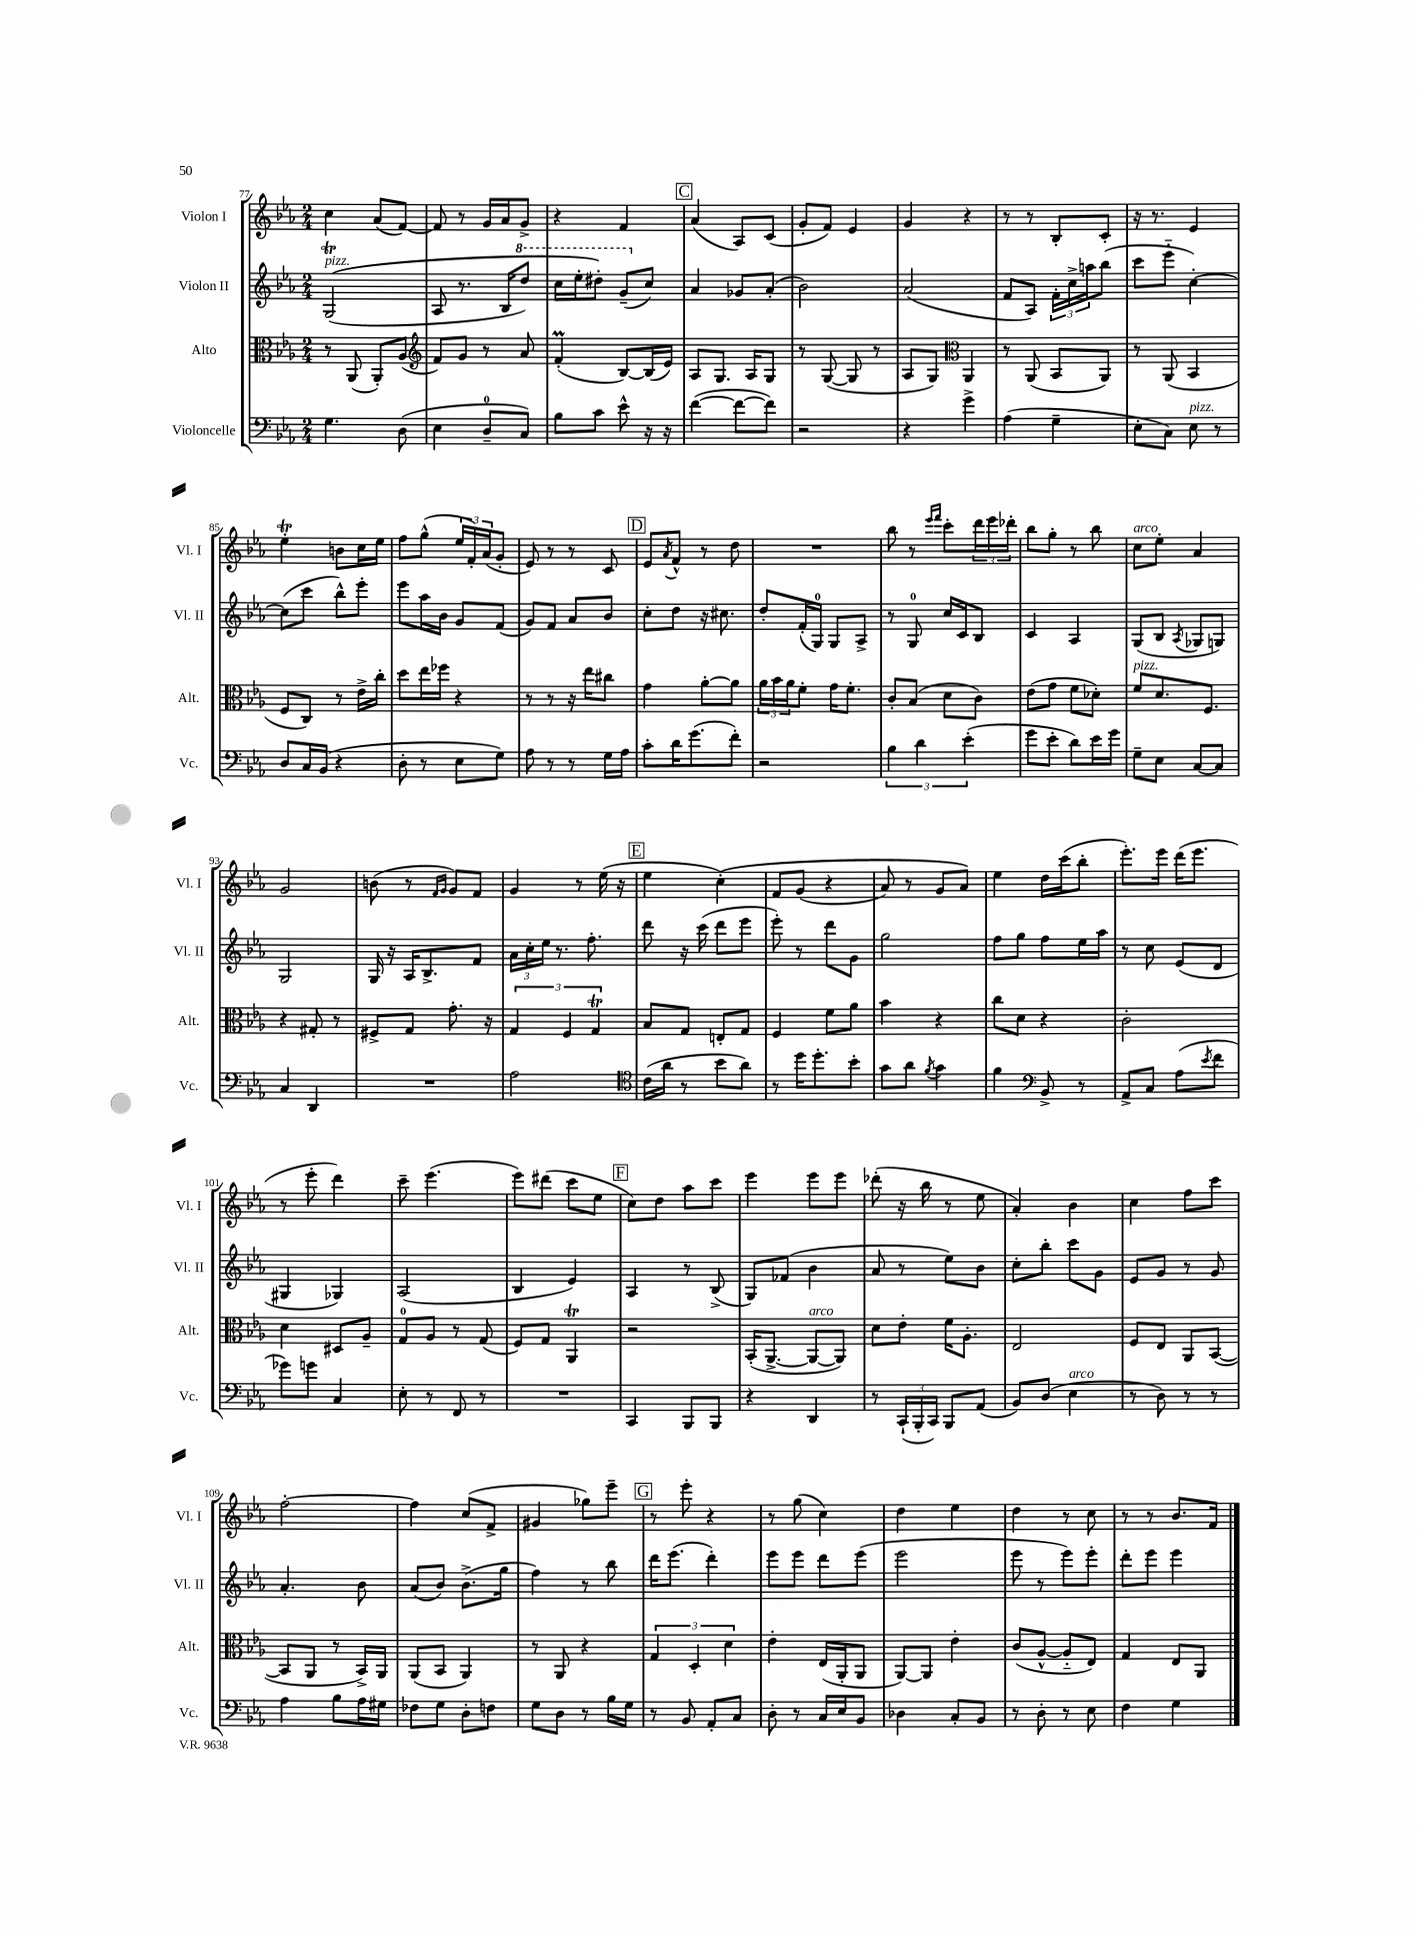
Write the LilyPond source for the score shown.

<<
\new StaffGroup <<
\new Staff = "s0" \with { instrumentName = "Violon I" shortInstrumentName = "Vl. I" } {
    \clef treble \key ees \major \numericTimeSignature \time 2/4
    c''4 aes'8( f'8~) |
    f'8 r8 g'16 aes'16 g'8-> |
    r4 f'4 |
    \mark \markup { \box "C" } aes'4( aes8) c'8( |
    g'8-. f'8) ees'4 |
    g'4 r4 |
    r8 r8 bes8-. c'8-. |
    r16 r8. ees'4 |
    ees''4-.\trill b'8 c''16 ees''16 |
    f''8 g''8-^( \tuplet 3/2 { ees''16 f'16-.) aes'16( } g'8-. |
    ees'8) r8 r8 c'8 |
    \mark \markup { \box "D" } ees'8 \acciaccatura { aes'8 } f'8-^ r8 d''8 |
    R2 |
    bes''8 r8 \grace { ees'''16 f'''16 } c'''8-. \tuplet 3/2 { d'''16 ees'''16 des'''16-. } |
    bes''8 g''8-. r8 bes''8 |
    c''8^\markup { \italic "arco" } ees''8-. aes'4 |
    g'2 |
    b'8( r8 \grace { f'16 g'16 } g'8) f'8 |
    g'4 r8 ees''16( r16 |
    \mark \markup { \box "E" } ees''4 c''4-.)\( |
    f'8 g'8( r4 |
    aes'8) r8 g'8 aes'8\) |
    ees''4 d''16 c'''16( bes''8-. |
    ees'''8.-.) ees'''16 d'''16( ees'''8. |
    r8 ees'''8-. d'''4) |
    c'''8-- ees'''4.( |
    ees'''8) dis'''8( c'''8 ees''8 |
    \mark \markup { \box "F" } c''8) d''8 aes''8 c'''8 |
    ees'''4 ees'''8 ees'''8 |
    des'''8-.( r16 bes''16 r8 ees''8 |
    aes'4-.) bes'4 |
    c''4 f''8 c'''8 |
    f''2~-. |
    f''4 c''8( f'8-> |
    gis'4 ges''8) ees'''8-- |
    \mark \markup { \box "G" } r8 ees'''8-. r4 |
    r8 g''8( c''4) |
    d''4 ees''4 |
    d''4 r8 c''8 |
    r8 r8 bes'8. f'16 \bar "|." |
}
\new Staff = "s1" \with { instrumentName = "Violon II" shortInstrumentName = "Vl. II" } {
    \clef treble \key ees \major \numericTimeSignature \time 2/4
    g2\trill^\markup { \italic "pizz." }(\( |
    aes8 r8. bes16 \ottava #1 d'''8) |
    c'''16 ees'''16-. dis'''8-.\) g''8--( \ottava #0 c''8) |
    \mark \markup { \box "C" } aes'4 ges'8 aes'8-.( |
    bes'2) |
    aes'2( |
    f'8 aes8) \tuplet 3/2 { f'16-. c''16-> a''16 } bes''8( |
    c'''8 ees'''8-_ c''4~-.) |
    c''8( c'''8 bes''8-^) ees'''8-. |
    ees'''8 aes''16 bes'16 g'8 f'8( |
    g'8) f'8 aes'8 bes'8 |
    \mark \markup { \box "D" } c''8-. d''8 r16 cis''8. |
    d''8-. f'16-.( g16-0) g8 aes8-> |
    r8 g8-0 c''16 c'16 bes8 |
    c'4 aes4 |
    g8( bes8 \acciaccatura { aes8 } ges8 g8) |
    g2 |
    g16 r16 aes16 bes8.-> f'8 |
    \tuplet 3/2 { aes'16 c''16-. ees''16 } r8. f''8.-. |
    \mark \markup { \box "E" } d'''8 r16 c'''16( d'''8 ees'''8 |
    ees'''8-.) r8 d'''8 g'8 |
    g''2 |
    f''8 g''8 f''8 ees''16 aes''16 |
    r8 c''8 ees'8( d'8 |
    gis4 ges4) |
    aes2( |
    bes4 ees'4) |
    \mark \markup { \box "F" } aes4 r8 bes8->( |
    g8) fes'8( bes'4 |
    aes'8 r8 ees''8) bes'8 |
    c''8-. bes''8-. c'''8 g'8 |
    ees'8 g'8 r8 g'8 |
    aes'4.-. bes'8 |
    aes'8( bes'8) bes'8.->( g''16 |
    f''4) r8 bes''8 |
    \mark \markup { \box "G" } d'''16 ees'''8.( d'''4-.) |
    ees'''8 ees'''8 d'''8 ees'''8( |
    ees'''2 |
    ees'''8 r8 ees'''8) ees'''8-. |
    d'''8-. ees'''8 ees'''4 \bar "|." |
}
\new Staff = "s2" \with { instrumentName = "Alto" shortInstrumentName = "Alt." } {
    \clef alto \key ees \major \numericTimeSignature \time 2/4
    r8 aes,8( aes,8-.) aes8( |
    \clef treble f'8) g'8 r8 aes'8 |
    f'4-.\prall( bes8~) bes16( ees'16) |
    \mark \markup { \box "C" } aes8 g8. aes16 g8 |
    r8 g8~( g8 r8 |
    aes8 g8) \clef alto aes,4 |
    r8 aes,8( bes,8 aes,8) |
    r8 aes,8( bes,4 |
    f8 c8) r8 ees'16-> c''16-. |
    d''8 ees''16 fes''16 r4 |
    r8 r8 r16 ees''16 cis''8 |
    \mark \markup { \box "D" } g'4 aes'8~-. aes'8 |
    \tuplet 3/2 { aes'16 bes'16 aes'16 } f'8-. g'16 f'8.-. |
    c'8-. bes8( d'8 c'8) |
    ees'8( g'8 f'8 des'8-.) |
    f'8^\markup { \italic "pizz." } d'8. f8. |
    r4 gis8-. r8 |
    fis8-> g8 g'8.-. r16 |
    \tuplet 3/2 { g4 f4 g4\trill } |
    \mark \markup { \box "E" } bes8 g8 e8-. g8 |
    f4 f'8 aes'8 |
    bes'4 r4 |
    c''8 d'8 r4 |
    c'2-. |
    d'4 dis8 aes8-- |
    g8-0 aes8 r8 g8( |
    f8) g8 aes,4\trill |
    \mark \markup { \box "F" } r2 |
    bes,16-.( aes,8.~-> aes,8~^\markup { \italic "arco" } aes,8) |
    d'8 ees'8-. f'16 aes8.-. |
    ees2 |
    f8 ees8 aes,8 bes,8~( |
    bes,8 aes,8 r8 bes,16->) aes,16 |
    aes,8( bes,8 aes,4) |
    r8 aes,8 r4 |
    \mark \markup { \box "G" } \tuplet 3/2 { g4 d4-. d'4 } |
    ees'4-. ees16( aes,16-. aes,8 |
    aes,8~) aes,8 ees'4-. |
    c'8( aes8~-^ aes8-_ ees8) |
    g4 ees8 aes,8 \bar "|." |
}
\new Staff = "s3" \with { instrumentName = "Violoncelle" shortInstrumentName = "Vc." } {
    \clef bass \key ees \major \numericTimeSignature \time 2/4
    g4. d8( |
    ees4 d8-0-- c8) |
    bes8 c'8 ees'8-^ r16 r16 |
    \mark \markup { \box "C" } f'4~( f'8~ f'8) |
    r2 |
    r4 g'4-> |
    aes4( g4-- |
    ees8-. c8) ees8^\markup { \italic "pizz." } r8 |
    d8 c16 bes,16( r4 |
    d8-. r8 ees8 g8) |
    aes8 r8 r8 g16 aes16 |
    \mark \markup { \box "D" } c'8-. d'16 g'8.( f'8-.) |
    r2 |
    \tuplet 3/2 { bes4 d'4 ees'4-.( } |
    g'8 ees'8-. d'8) ees'16 g'16 |
    g8-- ees8 c8~ c8 |
    c4 d,4 |
    R2 |
    aes2 |
    \mark \markup { \box "E" } \clef tenor c'16( aes'16 r8 bes'8 aes'8) |
    r8 d''16 d''8.-. bes'8-. |
    g'8 aes'8 \acciaccatura { f'8 } g'4 |
    f'4 \clef bass bes,8-> r8 |
    aes,8-> c8 aes8( \acciaccatura { ees'8 } f'8 |
    ges'8) g'8 c4 |
    ees8-. r8 f,8 r8 |
    R2 |
    \mark \markup { \box "F" } c,4 bes,,8 bes,,8 |
    r4 d,4 |
    r8 \tuplet 3/2 { c,16-!( bes,,16-. c,16) } bes,,8 aes,8( |
    bes,8) d8( ees4^\markup { \italic "arco" } |
    r8 d8) r8 r8 |
    aes4 bes8 aes16 gis16 |
    fes8 g8 d8-. f8 |
    g8 d8 r8 bes16 g16 |
    \mark \markup { \box "G" } r8 bes,8 aes,8-. c8 |
    d8-. r8 c16 ees16 bes,8 |
    des4 c8-. bes,8 |
    r8 d8-. r8 ees8 |
    f4 g4 \bar "|." |
}
>>
>>
\layout { \context { \Score currentBarNumber = #77 } }
